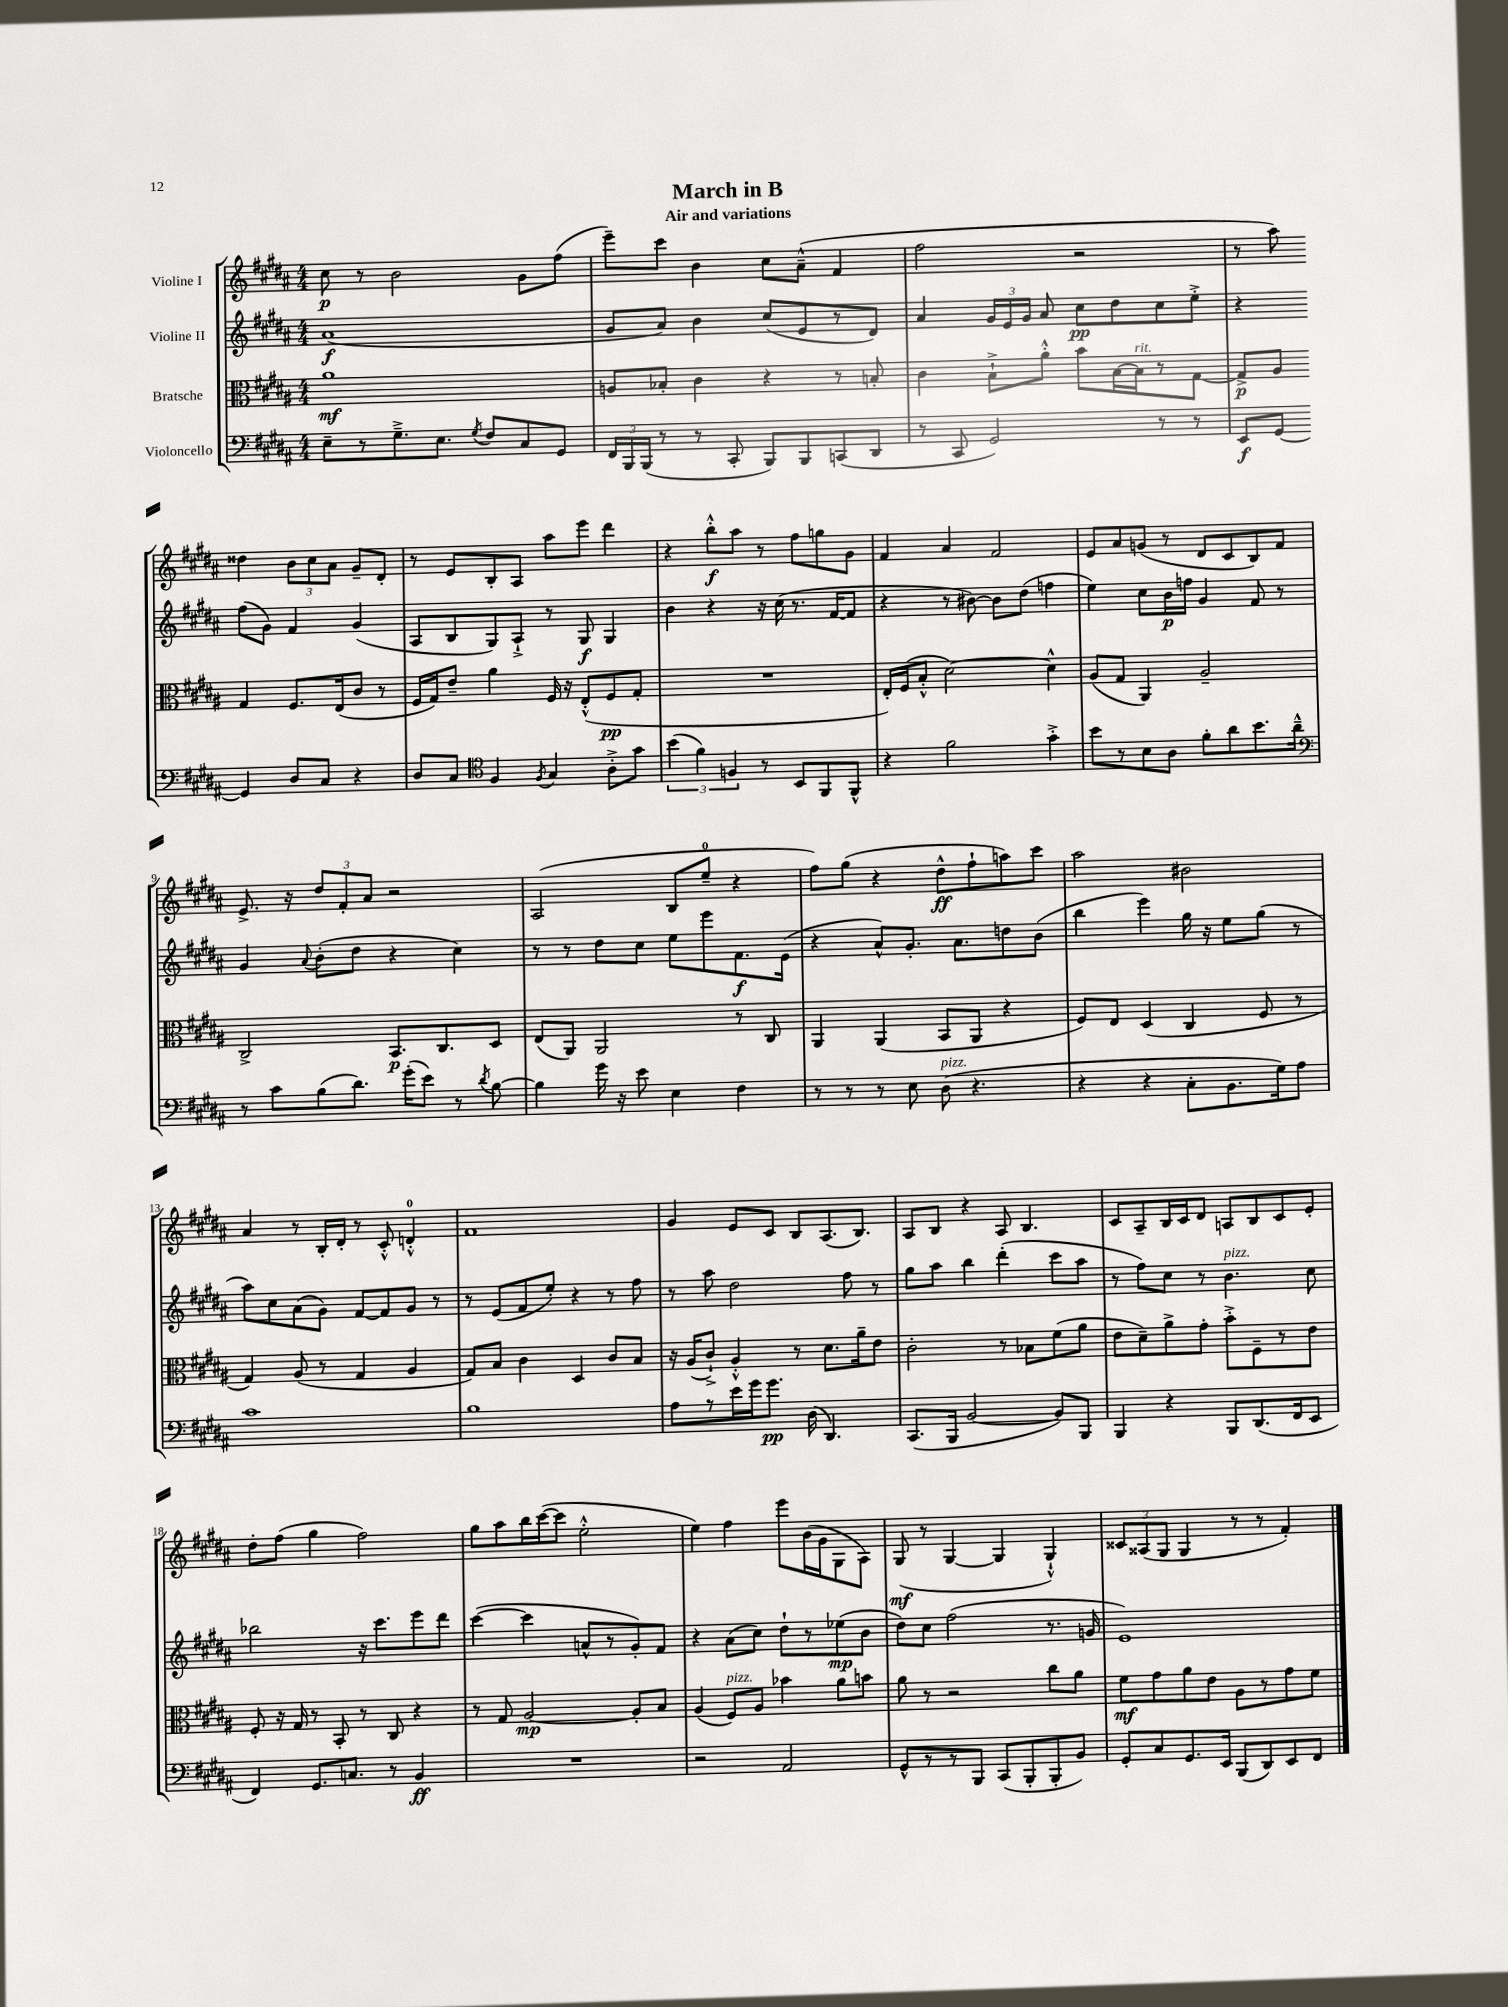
\header { title = "March in B" subtitle = "Air and variations" }
<<
\new StaffGroup <<
\new Staff = "s0" \with { instrumentName = "Violine I" } {
    \clef treble \key b \major \numericTimeSignature \time 4/4
    \autoBeamOff cis''8\p r8 b'2 gis'8[ fis''8]( |
    e'''8[--) cis'''8] b'4 cis''8[ ais'8]---^( fis'4 |
    fis''2 r2 |
    r8 ais''8) disis''4 \tuplet 3/2 { b'8[ cis''8 ais'8] } gis'8[-- dis'8]-. |
    r8 e'8[ b8-. ais8] ais''8[ e'''8] dis'''4 |
    r4 b''8[-.-^\f ais''8] r8 fis''8[ g''8 gis'8] |
    fis'4 ais'4 fis'2 |
    e'8[ ais'8 g'8]( r8 dis'8[ cis'8 b8) fis'8] |
    e'8.-> r16 \tuplet 3/2 { dis''8[ fis'8-. ais'8] } r2 |
    ais2( b8[ e''8]-0-- r4 |
    fis''8[) gis''8]( r4 dis''8[-^\ff fis''8-! a''8) cis'''8] |
    ais''2 bis'2 |
    ais'4 r8 b16[-. dis'16]-. r8 cis'8-.-^ d'4-0-.-^ |
    fis'1 |
    gis'4 e'8[ cis'8] b8[ ais8.( b8.]) |
    ais8[ b8] r4 ais8 b4. |
    cis'8[ ais8-- b16 cis'16 dis'8] a8[ b8 cis'8 e'8]-. |
    dis''8[-. fis''8]( gis''4 fis''2) |
    gis''8[ ais''8 b''16 cis'''16~( cis'''8] e''2-.-^ |
    e''4) fis''4 e'''8[ b'16( gis'16 gis8 ais8]) |
    gis8\mf( r8 gis4~ gis4 gis4-!-^) |
    \tuplet 3/2 { cisis'8[ aisis8( gis8] } gis4 r8 r8 fis'4-.) \bar "|." |
}
\new Staff = "s1" \with { instrumentName = "Violine II" } {
    \clef treble \key b \major \numericTimeSignature \time 4/4
    \autoBeamOff ais'1\f( |
    gis'8[ ais'8]) b'4 cis''8[( e'8 r8 dis'8]) |
    ais'4 \tuplet 3/2 { gis'16[ e'16 gis'16] } ais'8 cis''8[\pp dis''8 cis''8 e''8]-.-> |
    r4 fis''8[( gis'8]) fis'4 gis'4( |
    ais8[ b8 gis8) ais8]-!-> r8 gis8\f gis4 |
    b'4 r4 r16 cis''16( r8. fis'16[~ fis'8] |
    r4 r8 bis'8~) bis'8[ dis''8]( f''4 |
    e''4) cis''8[ b'16\p f''16] gis'4 fis'8 r8 |
    gis'4 \appoggiatura { ais'8 } b'8[-.( dis''8] r4 cis''4) |
    r8 r8 dis''8[ cis''8] e''8[ e'''8 fis'8.\f e'16]( |
    r4 ais'8[-^) gis'8.]-. ais'8.[ d''8 b'8]( |
    b''4 e'''4) gis''16 r16 e''8[ gis''8]( r8 |
    ais''8[) cis''8 ais'8( gis'8]) fis'8[~ fis'8 gis'8] r8 |
    r8 e'8[( fis'8 e''8]-.) r4 r8 fis''8 |
    r8 ais''8 dis''2 fis''8 r8 |
    gis''8[ ais''8] b''4 dis'''4-.( cis'''8[ ais''8] |
    r8 fis''8[) cis''8] r8 b'4.^\markup { \italic "pizz." } cis''8 |
    bes''2 r16 cis'''8.[ e'''8 dis'''8] |
    cis'''4~( cis'''4 a'8[-^ r8 gis'8-.) fis'8] |
    r4 ais'8[( cis''8]) dis''8[-! r8 ees''8\mp( b'8] |
    dis''8[) cis''8] fis''2( r8. g'16 |
    e'1) \bar "|." |
}
\new Staff = "s2" \with { instrumentName = "Bratsche" } {
    \clef alto \key b \major \numericTimeSignature \time 4/4
    \autoBeamOff ais'1\mf |
    a8[ bes8]-. cis'4 r4 r8 b8-. |
    cis'4 b8[-!-> ais'8]-.-^ b'8[ b16~ b16^\markup { \italic "rit." } r8 gis8]~ |
    gis8[->\p ais8] gis4 fis8.[ e16( cis'8] r8 |
    fis16[ gis16) e'8]-- ais'4 fis16 r16 e8[-.-^( fis8\pp gis8]-. |
    R1 |
    e16[-.) fis16( b8]-.-^ dis'2~) dis'4-^ |
    ais8[( gis8] ais,4) ais2-- |
    cis2-> b,8.[\p cis8. dis8] |
    e8[( ais,8]) ais,2 r8 cis8 |
    ais,4 ais,4( b,8[ ais,8] r4 |
    fis8[) e8] dis4( cis4 fis8 r8 |
    gis4) ais8( r8 gis4 ais4 |
    gis8[) b8] cis'4 dis4 cis'8[ b8] |
    r16 ais16[( cis'8]-!->) ais4-.-^ r8 dis'8.[ ais'16-- e'8] |
    cis'2-. r8 bes8[ fis'8( ais'8] |
    e'8[ dis'8--) ais'8-> gis'8]-. b'8[-.-> fis8-- r8 e'8] |
    fis8-. r16 gis16 r8 b,8-. r8 cis8 r4 |
    r8 gis8 ais2~\mp ais8[-. b8] |
    ais4( fis8[^\markup { \italic "pizz." }) ais8] bes'4 ais'8[ b'8] |
    ais'8 r8 r2 cis''8[ ais'8] |
    fis'8[\mf gis'8 ais'8 e'8] ais8[ r8 gis'8 fis'8] \bar "|." |
}
\new Staff = "s3" \with { instrumentName = "Violoncello" } {
    \clef bass \key b \major \numericTimeSignature \time 4/4
    \autoBeamOff e8[-- r8 gis8.---> e8.] \acciaccatura { gis8 } fis8[ cis8 gis,8] |
    \tuplet 3/2 { fis,16[ b,,16 b,,16]( } r8 r8 cis,8-. b,,8[) b,,8 c,8( dis,8] |
    r8 cis,8 gis,2) r8 r8 |
    e,8[\f gis,8]~ gis,4 dis8[ cis8] r4 |
    dis8[ cis8] \clef tenor fis4 \acciaccatura { fis8 } gis4 ais8[-.-> gis'8] |
    \tuplet 3/2 { b'4( fis'4) f4 } r8 b,8[ fis,8 fis,8]-^ |
    r4 fis'2 gis'4-.-> |
    b'8[ r8 b8 ais8] fis'8[-. ais'8 b'8. ais'16]---^ |
    \clef bass r8 cis'8[ b8( dis'8.]) gis'16[-.( e'8]) r8 \acciaccatura { dis'8 } b8~ |
    b4 gis'16 r16 e'8 e4 fis4 |
    r8 r8 r8 e8 dis8^\markup { \italic "pizz." }( r4. |
    r4 r4 cis8[-. b,8. gis16) ais8] |
    cis'1 |
    b1 |
    ais8[ r8 e'16 gis'16 gis'8.]\pp dis16( dis,4.) |
    cis,8.[( b,,16] b,2~ b,8[) b,,8] |
    b,,4 r4 b,,8[ dis,8.( fis,16 e,8] |
    fis,4) gis,8.[ c8.] r8 b,4\ff |
    R1 |
    r2 ais,2 |
    gis,8[-^ r8 r8 b,,8] cis,8[( b,,8-. b,,8-. b,8]) |
    gis,8[-. cis8 gis,8. e,16] b,,8[( dis,8) e,8 fis,8] \bar "|." |
}
>>
>>
